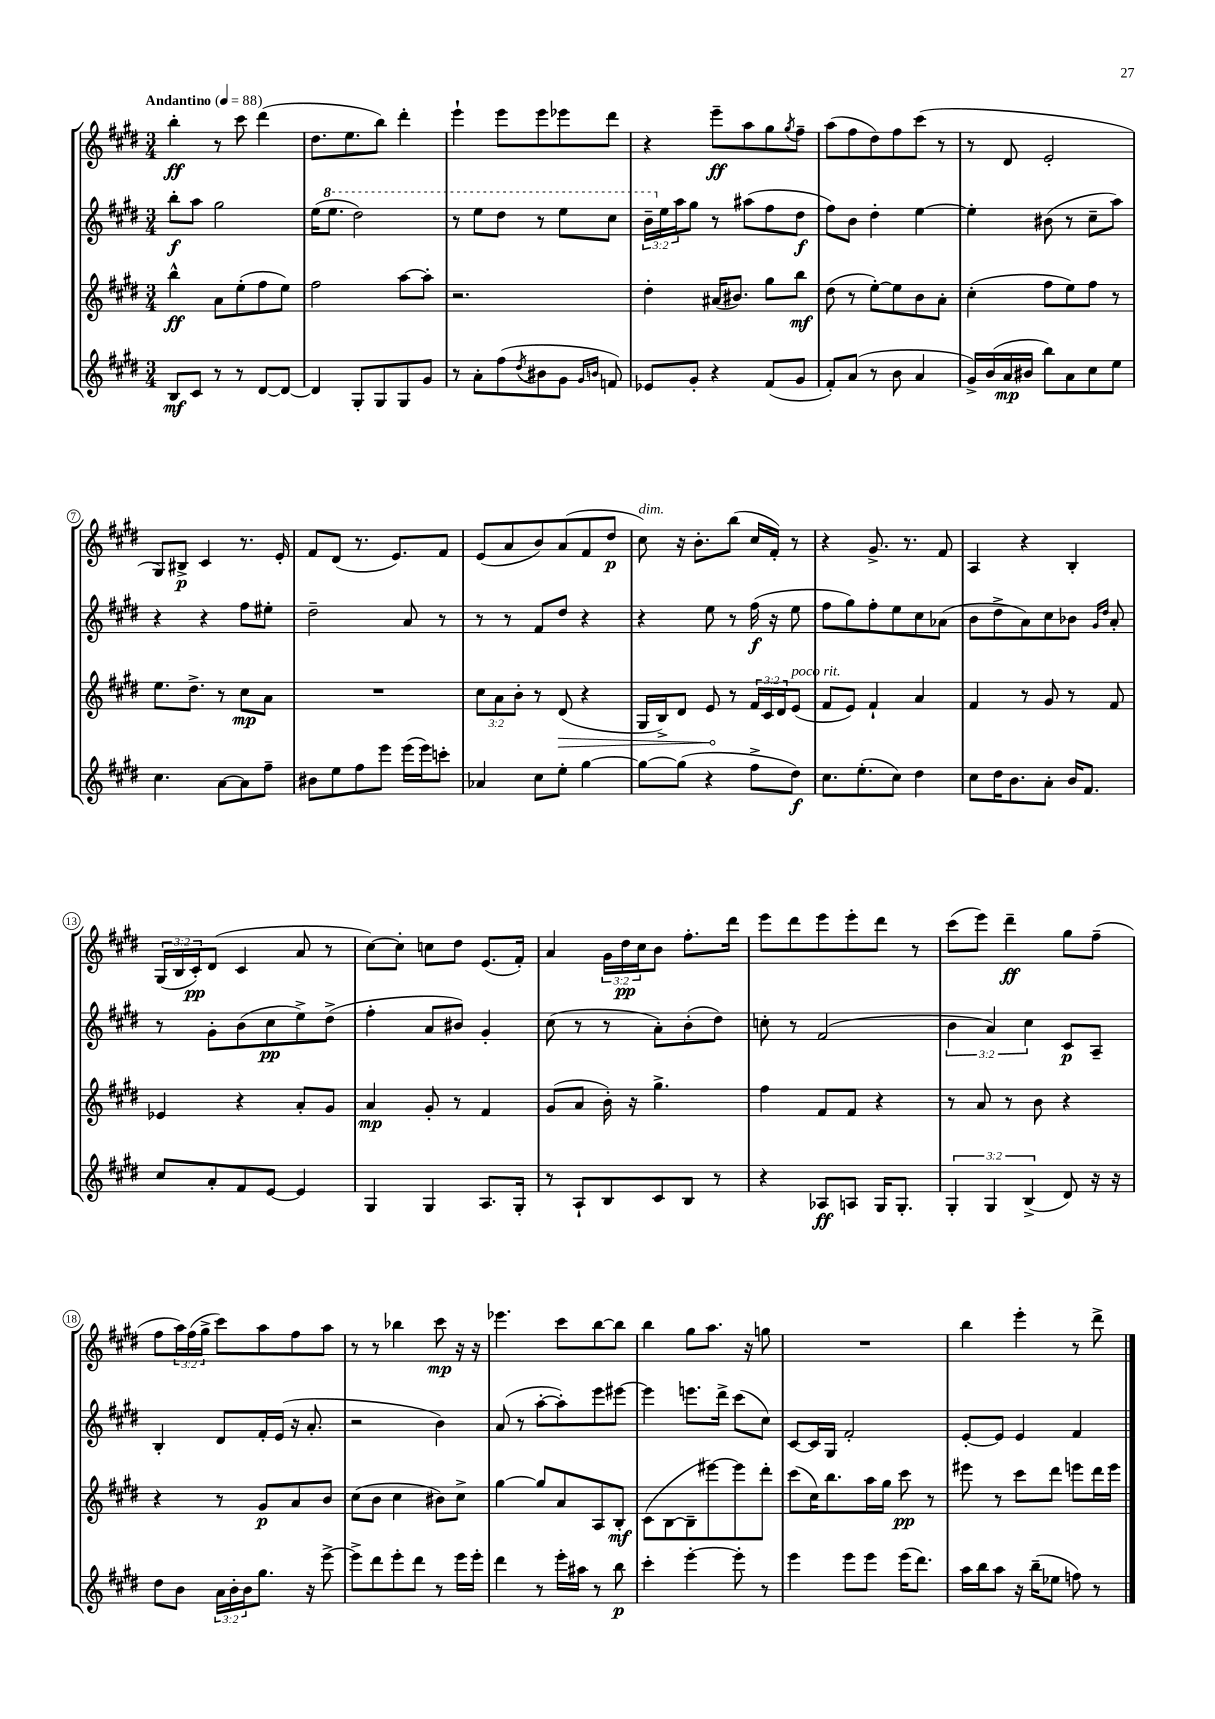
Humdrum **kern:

**kern	**kern	**kern	**kern
*staff4	*staff3	*staff2	*staff1
*clefG2	*clefG2	*clefG2	*clefG2
*k[f#c#g#d#]	*k[f#c#g#d#]	*k[f#c#g#d#]	*k[f#c#g#d#]
*M3/4	*M3/4	*M3/4	*M3/4
*MM88	*MM88	*MM88	*MM88
8B	4bb^^	8bb'	4bb'
8c#	.	8aa	.
8r	8a	2gg#	8r
8r	(8ee'	.	8ccc#
[8d#	8ff#	.	(4ddd#
8d#_	8ee)	.	.
=	=	=	=
4d#]	2ff#	(16ee	8.dd#
.	.	8.eee	.
.	.	.	8.ee
8G#'	.	2ddd#)	.
8G#	.	.	8bb)
8G#	[8aa	.	4ddd#'
8g#	8aa']	.	.
=	=	=	=
8r	2.r	8r	4eee`
8a'	.	8eee	.
(8ff#	.	8ddd#	8eee
8qdd#	.	.	.
8b#	.	8r	8eee
8g#	.	8eee	8eee-
16qqg#	.	.	.
16qqb	.	.	.
8f)	.	8ccc#	8ddd#
=	=	=	=
8e-	4dd#'	24bb~	4r
.	.	24ee	.
.	.	24aa	.
8g#'	.	8gg#	.
4r	(16a#	8r	8eee~
.	8.b#)	.	.
.	.	(8aa#	8aa
(8f#	8gg#	8ff#	8gg#
.	.	.	8qgg#
8g#	8bb	8dd#	8ff#~
=	=	=	=
8f#')	(8dd#	8ff#)	(8aa
(8a	8r	8b	8ff#
8r	[8ee')	4dd#'	8dd#)
8b	8ee]	.	8ff#
4a	8b	[4ee	(8ccc#
.	8a'	.	8r
=	=	=	=
16g#^)	(4cc#'	4ee']	8r
(16b	.	.	.
16a	.	.	8d#
16b#	.	.	.
8bb)	8ff#	(8b#	2e'
8a	8ee)	8r	.
8cc#	8ff#	8cc#~	.
8ee	8r	8aa)	.
=	=	=	=
4.cc#	8.ee	4r	8G#)
.	.	.	8B#^
.	8.dd#^	.	.
.	.	4r	4c#
[8a	8r	.	.
8a]	8cc#	8ff#	8.r
8ff#~	8a	8ee#'	.
.	.	.	16e'
=	=	=	=
8b#	2.r	2dd#~	8f#
8ee	.	.	(8d#
8ff#	.	.	8.r
8eee	.	.	.
.	.	.	8.e)
(16eee	.	8a	.
16eee)	.	.	.
8ccc'	.	8r	8f#
=	=	=	=
4a-	12cc#	8r	(8e
.	12a	.	.
.	.	8r	8a
.	12b'	.	.
8cc#	8r	8f#	8b)
8ee'	(8d#	8dd#	(8a
[4gg#	4r	4r	8f#
.	.	.	8dd#
=	=	=	=
8gg#_	16G#	4r	8cc#)
.	16B^)	.	.
(8gg#]	8d#	.	16r
.	.	.	8.b'
4r	8e	8ee	.
.	8r	8r	(8bb
8ff#^	24f#	(16ff#	16cc#
.	24c#	.	.
.	.	16r	16f#')
.	24d#	.	.
8dd#)	(8e	8ee	8r
=	=	=	=
8.cc#	8f#	8ff#	4r
.	8e)	8gg#)	.
(8.ee'	.	.	.
.	4f#`	8ff#'	8.g#^
8cc#)	.	8ee	.
.	.	.	8.r
4dd#	4a	8cc#	.
.	.	(8a-	8f#
=	=	=	=
8cc#	4f#	8b	4A
16dd#	.	8dd#^	.
8.b	.	.	.
.	8r	8a)	4r
8a'	8g#	8cc#	.
16b	8r	8b-	4B'
8.f#	.	.	.
.	.	16qqg#	.
.	.	16qqdd#	.
.	8f#	8a'	.
=	=	=	=
8cc#	4e-	8r	(24G#
.	.	.	24B
.	.	.	24c#')
8a'	.	8g#'	(8d#
8f#	4r	(8b	4c#
[8e	.	8cc#	.
4e]	8a'	8ee^)	8a
.	8g#	(8dd#^	8r
=	=	=	=
4G#	4a	4ff#'	[8cc#)
.	.	.	8cc#']
4G#	8g#'	8a	8cc
.	8r	8b#)	8dd#
8.A	4f#	4g#'	(8.e
16G#'	.	.	16f#')
=	=	=	=
8r	(8g#	(8cc#	4a
8A`	8a	8r	.
8B	16b')	8r	24g#
.	.	.	24dd#
.	16r	.	.
.	.	.	24cc#
8c#	4.gg#^	8a')	8b
8B	.	(8b'	8.ff#'
8r	.	8dd#)	.
.	.	.	16ddd#
=	=	=	=
4r	4ff#	8cc'	8eee
.	.	8r	8ddd#
8A-	8f#	(2f#	8eee
8A	8f#	.	8eee'
16G#	4r	.	8ddd#
8.G#'	.	.	.
.	.	.	8r
=	=	=	=
6G#'	8r	6b	(8ccc#
.	8a	.	8eee)
6G#	.	6a)	.
.	8r	.	4ddd#~
(6B^	.	6cc#	.
.	8b	.	.
8d#)	4r	8c#	8gg#
16r	.	8A~	(8ff#~
16r	.	.	.
=	=	=	=
8dd#	4r	4B'	8ff#
8b	.	.	24aa)
.	.	.	(24ff#
.	.	.	24gg#^
24a	8r	8d#	8ccc#)
24b'	.	.	.
24b	.	.	.
8.gg#	8g#	16f#'	8aa
.	.	(16e	.
.	8a	16r	8ff#
16r	.	8.a'	.
[8eee^	8b	.	8aa
=	=	=	=
8eee^]	(8cc#	2r	8r
8ddd#	8b	.	8r
8eee'	4cc#	.	4bb-
8ddd#	.	.	.
8r	8b#)	4b)	8ccc#
16eee	8cc#^	.	16r
16eee'	.	.	16r
=	=	=	=
4ddd#	[4gg#	(8a	4.eee-
.	.	8r	.
8r	8gg#]	[8aa'	.
16eee'	8a	8aa'])	8ccc#
16aa#	.	.	.
8r	8A	8eee	[8bb
8bb	8B'	[8eee#	8bb]
=	=	=	=
4ccc#'	(8c#	4eee#]	4bb
.	[8B	.	.
[4eee'	8B~]	8.eee	8gg#
.	[8eee#)	.	8.aa
.	.	16ddd#^	.
8eee']	8eee#]	(8ccc#	.
.	.	.	16r
8r	8ddd#'	8cc#)	8gg
=	=	=	=
4eee	(8ccc#	[8c#	2.r
.	16cc#)	16c#]	.
.	8.bb	16G#	.
8eee	.	2f#'	.
8eee	16aa	.	.
.	16gg#	.	.
(16eee	8ccc#	.	.
8.ddd#)	.	.	.
.	8r	.	.
=	=	=	=
16aa	8eee#	[8e'	4bb
16bb	.	.	.
8aa	8r	8e]	.
16r	8ccc#	4e	4eee'
(16bb~	.	.	.
8ee-	8ddd#	.	.
8ff)	8eee	4f#	8r
8r	16ddd#	.	8ddd#^
.	16eee	.	.
==	==	==	==
*-	*-	*-	*-
